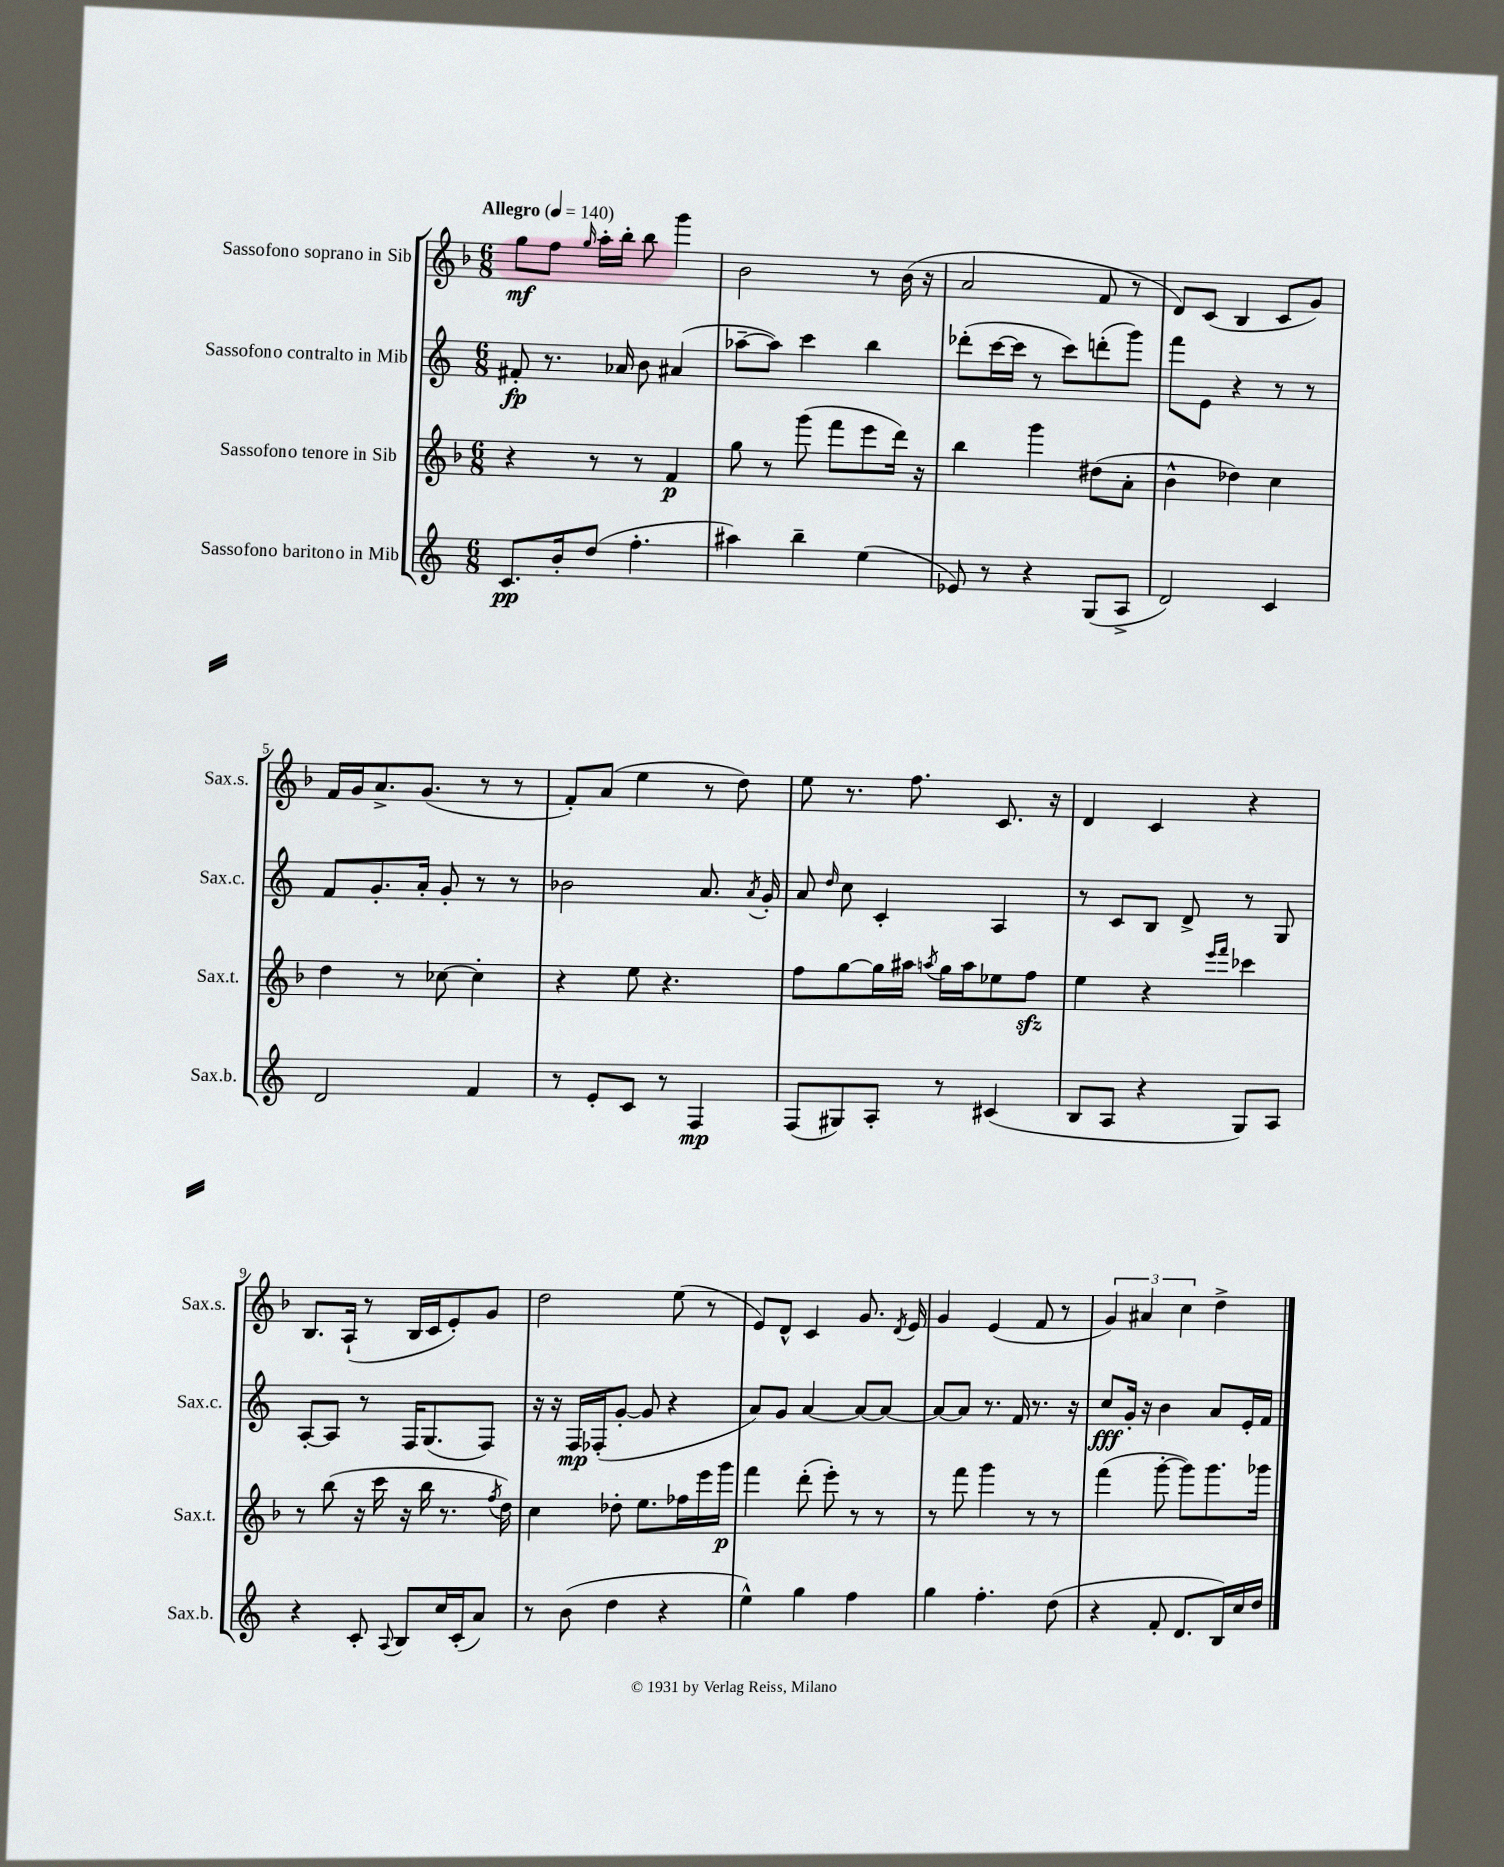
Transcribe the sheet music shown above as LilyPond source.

<<
\new StaffGroup <<
\new Staff = "s0" \with { instrumentName = "Sassofono soprano in Sib" shortInstrumentName = "Sax.s." } {
    \clef treble \key f \major \numericTimeSignature \time 6/8 \tempo "Allegro" 4 = 140
    \autoBeamOff g''8[\mf f''8] \grace { g''16 } a''16[-. bes''16]-. bes''8 g'''4 |
    bes'2 r8 bes'16( r16 |
    a'2 f'8 r8 |
    d'8[) c'8]( bes4 c'8[ g'8]) |
    f'16[ g'16 a'8.-> g'8.]( r8 r8 |
    f'8[-.) a'8]( e''4 r8 d''8) |
    e''8 r8. f''8. c'8. r16 |
    d'4 c'4 r4 |
    bes8.[ a16]-!( r8 bes16[ c'16 e'8-.) g'8] |
    d''2 e''8( r8 |
    e'8[) d'8]-^ c'4 g'8. \acciaccatura { d'8 } e'16 |
    g'4 e'4( f'8 r8 |
    \tuplet 3/2 { g'4) ais'4 c''4 } d''4-> \bar "|." |
}
\new Staff = "s1" \with { instrumentName = "Sassofono contralto in Mib" shortInstrumentName = "Sax.c." } {
    \clef treble \key c \major \numericTimeSignature \time 6/8
    \autoBeamOff fis'8-.\fp r8. aes'16 b'8 ais'4( |
    aes''8[~-- aes''8]) c'''4 b''4 |
    des'''8[-.( c'''16~ c'''16] r8 c'''8[) d'''8-.( g'''8]) |
    f'''8[ e'8] r4 r8 r8 |
    f'8[ g'8.-. a'16]-. g'8-. r8 r8 |
    bes'2 a'8. \acciaccatura { a'8 } g'16-. |
    a'8 \grace { d''16 } c''8 c'4-. a4 |
    r8 c'8[ b8] d'8-> r8 g8 |
    a8[~-. a8] r8 f16[ g8.( f8]) |
    r16 r16 f16[\mp fes16-.( g'8]~-. g'8 r4 |
    a'8[) g'8] a'4~ a'8[~ a'8]~ |
    a'8[~ a'8] r8. f'16 r8. r16 |
    c''8[\fff g'16]-. r16 b'4 a'8[ e'16-. f'16] \bar "|." |
}
\new Staff = "s2" \with { instrumentName = "Sassofono tenore in Sib" shortInstrumentName = "Sax.t." } {
    \clef treble \key f \major \numericTimeSignature \time 6/8
    \autoBeamOff r4 r8 r8 f'4\p |
    g''8 r8 g'''8( f'''8[ e'''8 d'''16]) r16 |
    bes''4 g'''4 dis''8[( a'8]-. |
    bes'4-^ des''4) c''4 |
    d''4 r8 ces''8~ ces''4-. |
    r4 e''8 r4. |
    f''8[ g''8~ g''16 ais''16] \acciaccatura { a''8 } g''16[ a''16 ees''8 f''8]\sfz |
    e''4 r4 \grace { e'''16[ f'''16] } ces'''4 |
    r8 bes''8( r16 c'''16 r16 bes''16 r8. \acciaccatura { f''8 } d''16) |
    c''4 des''8-. e''8.[ fes''16 e'''16 g'''16]\p |
    f'''4 d'''8-.( e'''8-.) r8 r8 |
    r8 f'''8 g'''4 r8 r8 |
    f'''4( g'''8~-. g'''8[) g'''8. ges'''16] \bar "|." |
}
\new Staff = "s3" \with { instrumentName = "Sassofono baritono in Mib" shortInstrumentName = "Sax.b." } {
    \clef treble \key c \major \numericTimeSignature \time 6/8
    \autoBeamOff c'8.[\pp b'16-. d''8]( f''4.-. |
    ais''4) b''4-- e''4( |
    ees'8) r8 r4 g8[( a8]-> |
    d'2) c'4 |
    d'2 f'4 |
    r8 e'8[-. c'8] r8 f4\mp |
    f8[( gis8) a8]-. r8 cis'4( |
    b8[ a8] r4 g8[) a8] |
    r4 c'8-. \appoggiatura { a8 } b8[ c''16 c'16-.( a'8]) |
    r8 b'8( d''4 r4 |
    e''4-^) g''4 f''4 |
    g''4 f''4.-. d''8( |
    r4 f'8-. d'8.[ b16) c''16 d''16] \bar "|." |
}
>>
>>
